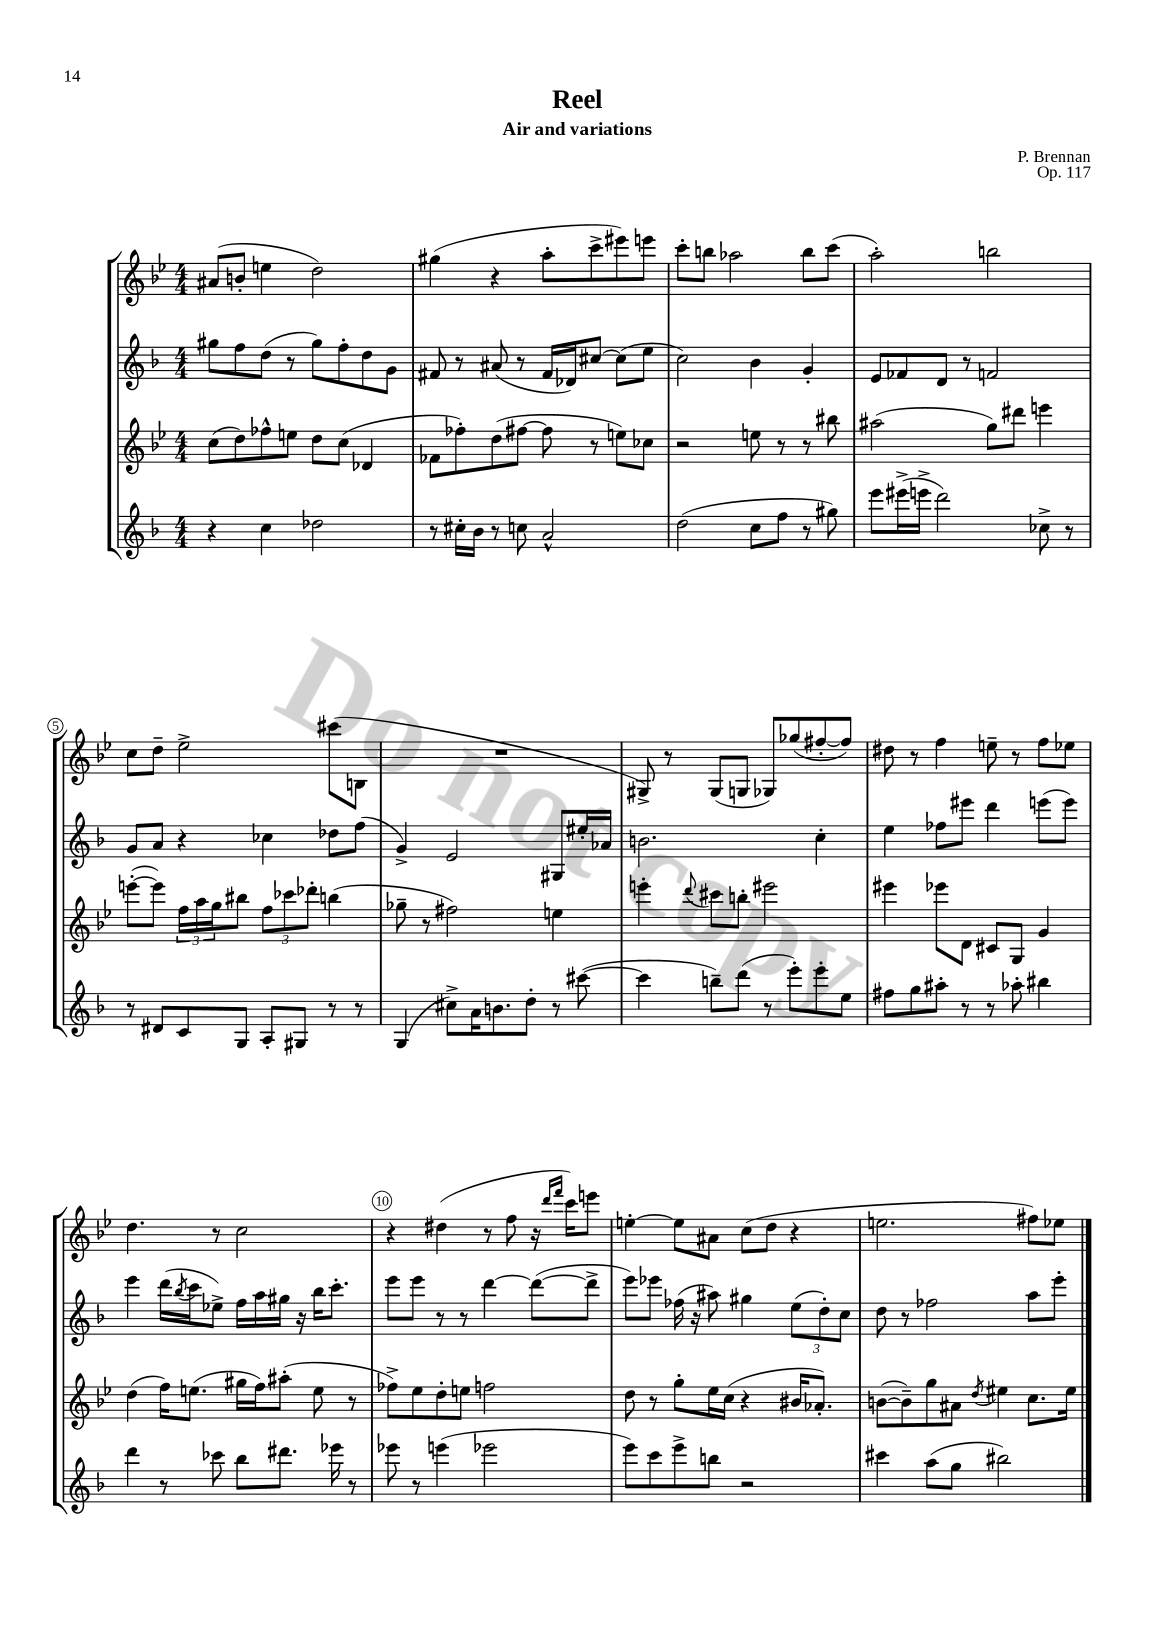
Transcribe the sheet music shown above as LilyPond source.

\header { title = "Reel" composer = "P. Brennan" subtitle = "Air and variations" opus = "Op. 117" }
<<
\new StaffGroup <<
\new Staff = "s0" {
    \clef treble \key bes \major \numericTimeSignature \time 4/4
    ais'8( b'8-. e''4 d''2) |
    gis''4( r4 a''8-. c'''8-> eis'''8) e'''8 |
    c'''8-. b''8 aes''2 b''8 c'''8( |
    a''2-.) b''2 |
    c''8 d''8-- ees''2-> cis'''8( b8 |
    R1 |
    gis8->) r8 gis8( g8 ges8) ges''8( fis''8~-. fis''8) |
    dis''8 r8 f''4 e''8-- r8 f''8 ees''8 |
    d''4. r8 c''2 |
    r4 dis''4( r8 f''8 r16 \grace { d'''16 f'''16 } c'''16) e'''8 |
    e''4~-. e''8 ais'8 c''8( d''8 r4 |
    e''2. fis''8) ees''8 \bar "|." |
}
\new Staff = "s1" {
    \clef treble \key f \major \numericTimeSignature \time 4/4
    gis''8 f''8 d''8( r8 gis''8) f''8-. d''8 g'8 |
    fis'8 r8 ais'8( r8 fis'16 des'16) cis''8~ cis''8( e''8 |
    c''2) bes'4 g'4-. |
    e'8 fes'8 d'8 r8 f'2 |
    g'8 a'8 r4 ces''4 des''8 f''8( |
    g'4->) e'2 gis8 eis''16-. aes'16 |
    b'2. c''4-. |
    e''4 fes''8 eis'''8 d'''4 e'''8( e'''8) |
    e'''4 d'''16( \acciaccatura { bes''8 } c'''16 ees''8->) f''16 a''16 gis''16 r16 bes''16 c'''8.-. |
    e'''8 e'''8 r8 r8 d'''4~ d'''8~( d'''8-> |
    e'''8) ees'''8 fes''16( r16 ais''8) gis''4 \tuplet 3/2 { e''8( d''8-.) c''8 } |
    d''8 r8 fes''2 a''8 e'''8-. \bar "|." |
}
\new Staff = "s2" {
    \clef treble \key bes \major \numericTimeSignature \time 4/4
    c''8( d''8) fes''8-^ e''8 d''8 c''8( des'4 |
    fes'8 fes''8-.) d''8( fis''8~ fis''8 r8 e''8) ces''8 |
    r2 e''8 r8 r8 bis''8 |
    ais''2( g''8) dis'''8 e'''4 |
    e'''8~-.( e'''8) \tuplet 3/2 { f''16 a''16 g''16 } bis''8 \tuplet 3/2 { f''8 ces'''8 des'''8-. } b''4( |
    ges''8-- r8 fis''2) e''4 |
    e'''4-. \appoggiatura { d'''8 } cis'''8 b''8-. eis'''2 |
    eis'''4 ees'''8 d'8 cis'8 g8 g'4 |
    d''4( f''16) e''8.( gis''16 f''16) ais''8-.( e''8 r8 |
    fes''8->) ees''8 d''8-. e''8 f''2 |
    d''8 r8 g''8-. ees''16 c''16( r4 bis'16 aes'8.-.) |
    b'8~( b'8--) g''8 ais'8 \acciaccatura { d''8 } eis''4 c''8. eis''16 \bar "|." |
}
\new Staff = "s3" {
    \clef treble \key f \major \numericTimeSignature \time 4/4
    r4 c''4 des''2 |
    r8 cis''16-. bes'16 r8 c''8 a'2-^ |
    d''2( c''8 f''8 r8 gis''8) |
    e'''8 eis'''16->( e'''16-> d'''2) ces''8-> r8 |
    r8 dis'8 c'8 g8 a8-. gis8 r8 r8 |
    g4( cis''8->) a'16 b'8. d''8-. r8 cis'''8~( |
    cis'''4 b''8--) d'''8( r8 e'''8-.) e'''8-. e''8 |
    fis''8 g''8 ais''8-. r8 r8 aes''8-. bis''4 |
    d'''4 r8 ces'''8 bes''8 dis'''8. ees'''16 r8 |
    ees'''8 r8 e'''4( ees'''2 |
    e'''8) c'''8 e'''8-> b''8 r2 |
    cis'''4 a''8( g''8 bis''2) \bar "|." |
}
>>
>>
\layout { \context { \Score \override BarNumber.break-visibility = ##(#f #t #t) barNumberVisibility = #(every-nth-bar-number-visible 5) \override BarNumber.stencil = #(make-stencil-circler 0.1 0.3 ly:text-interface::print) } }
